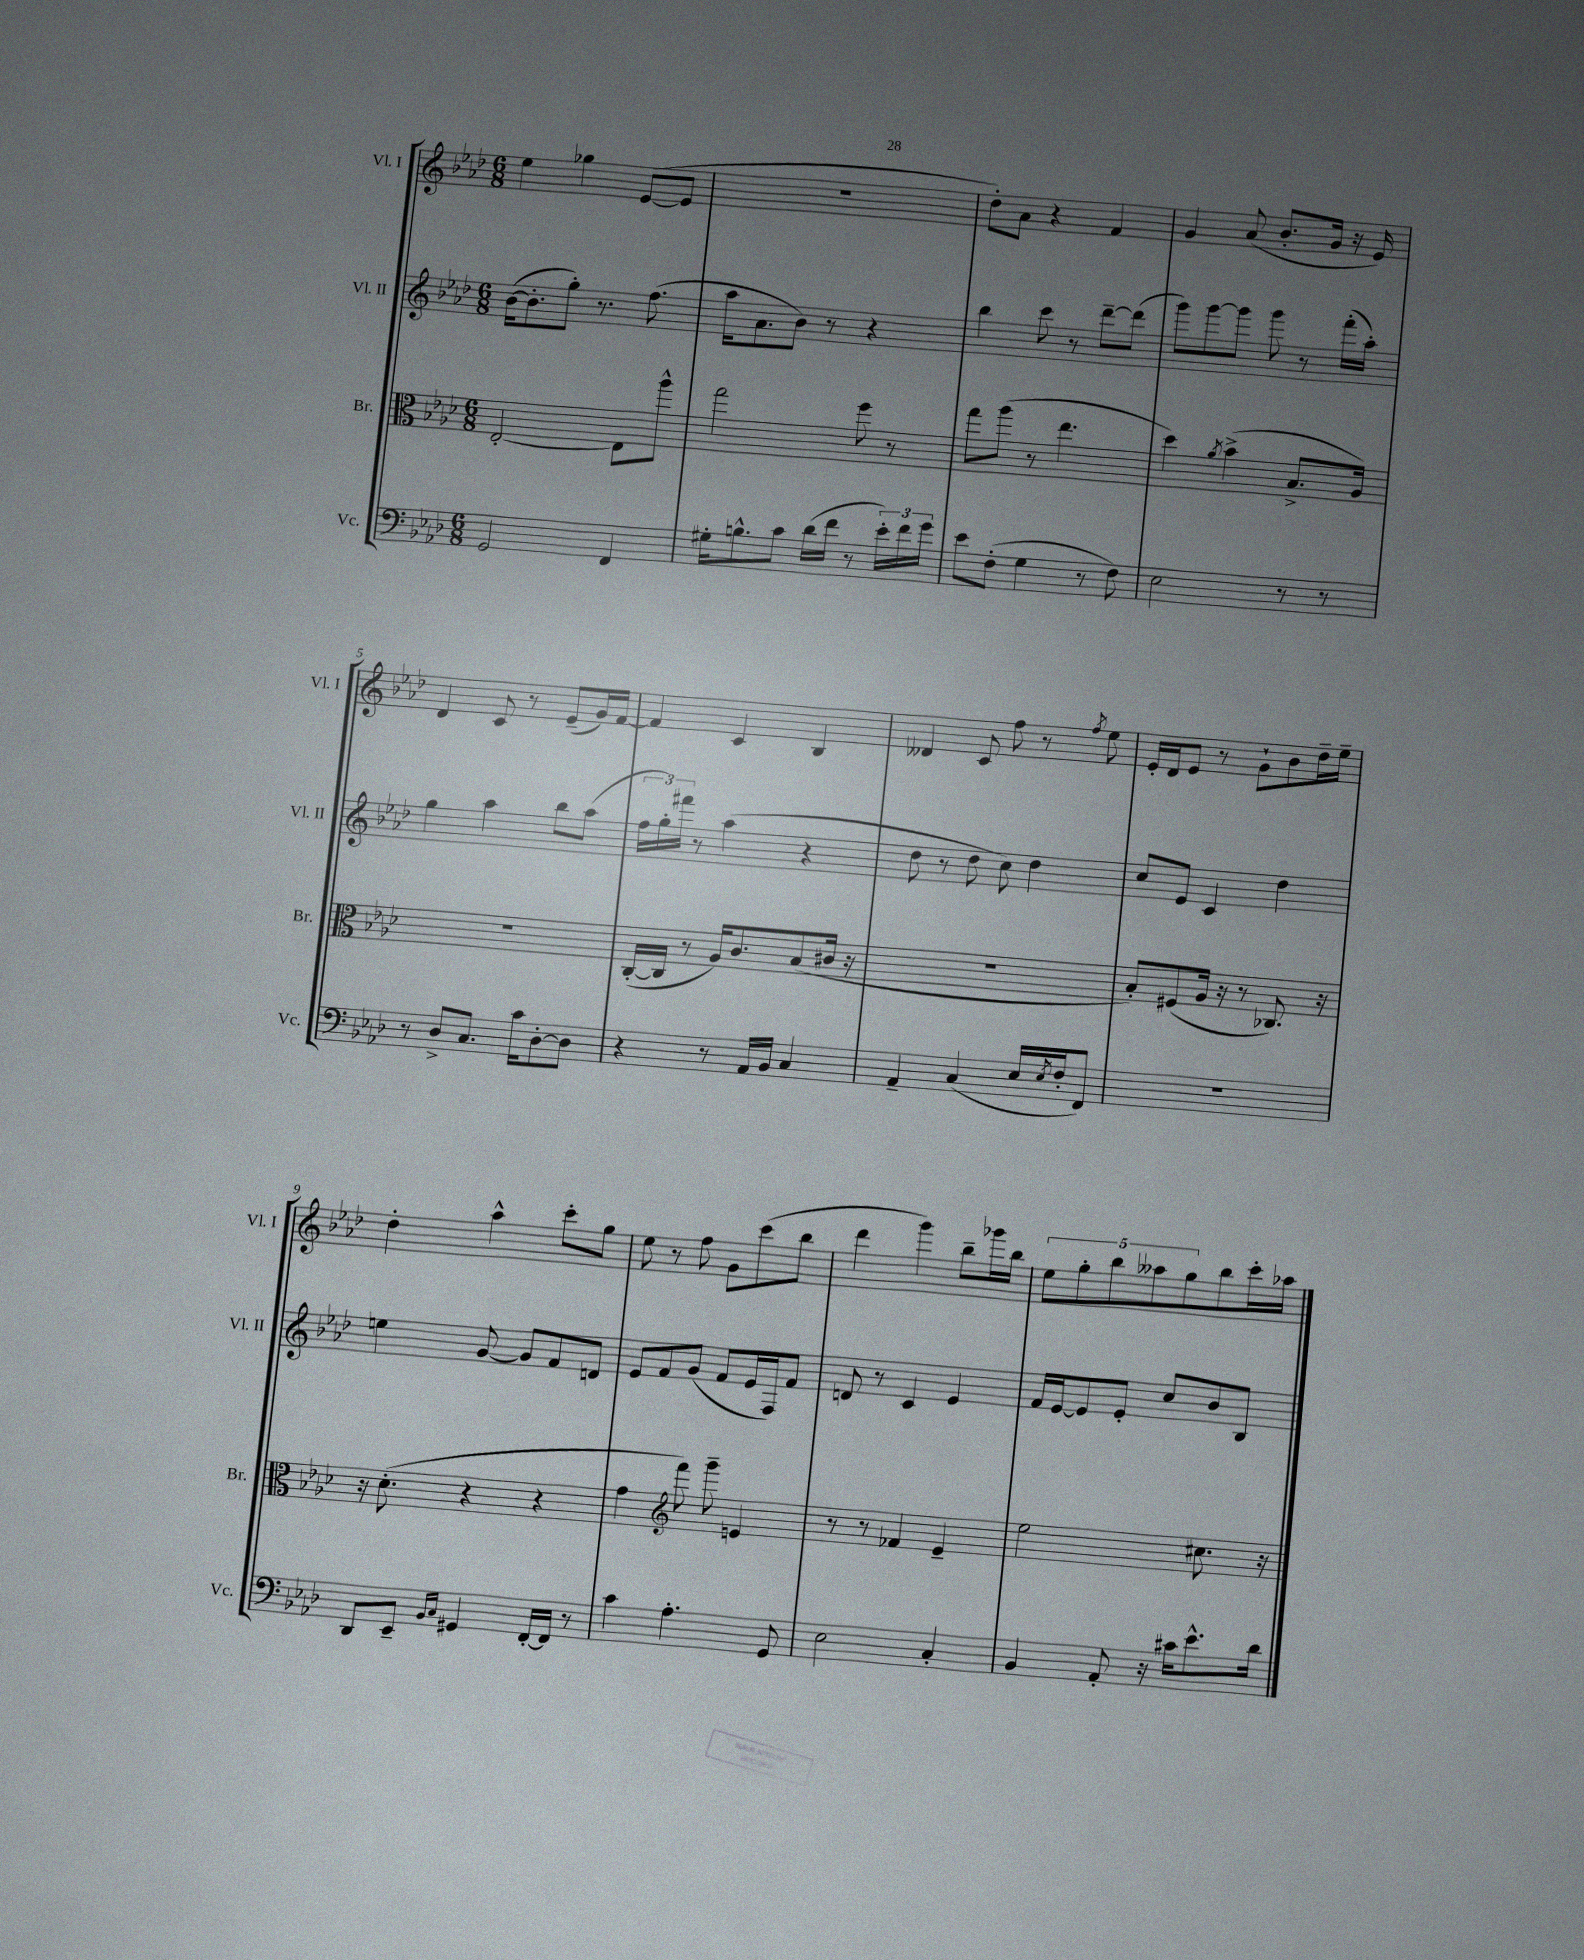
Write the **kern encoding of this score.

**kern	**kern	**kern	**kern
*part4	*part3	*part2	*part1
*staff4	*staff3	*staff2	*staff1
*I"Vc.	*I"Br.	*I"Vl. II	*I"Vl. I
*I'Vc.	*I'Br.	*I'Vl. II	*I'Vl. I
*clefF4	*clefC3	*clefG2	*clefG2
*k[b-e-a-d-]	*k[b-e-a-d-]	*k[b-e-a-d-]	*k[b-e-a-d-]
*M6/8	*M6/8	*M6/8	*M6/8
=1	=1	=1	=1
2GG/	[2E-'/	([16b-\KL	4ee-\
.	.	8.b-'\]	.
.	.	8gg'\J)	4gg-X\
.	.	8.r	.
4FF/	8E-\L]	.	([8e-/L
.	.	(8.ff\	.
.	8aa-^^\J	.	8e-/J]
=2	=2	=2	=2
16G#X'\KL	2gg\	16aa-\KL	2.r
8.Bn^^\	.	8.a-\	.
8c\J	.	8b-\J)	.
(16d-\LL	.	8r	.
16f\JJ	.	.	.
8r	8ff\	4r	.
24e-'\LL)	8r	.	.
24f\	.	.	.
24g\JJ	.	.	.
=3	=3	=3	=3
8e-\L	8gg\L	4bb-\	8dd-'\L)
(8F'\J	(8aa-\J	.	8a-\J
4G\	8r	8ccc\	4r
.	4.ee-\	8r	.
8r	.	[8ddd-~\L	4f/
8F\)	.	(8ddd-\J]	.
=4	=4	=4	=4
2E-\	4dd-\)	8ggg\L)	4g/
.	.	[8ggg\	.
.	8qa-/	.	.
.	(4b-^\	8ggg\J]	(8a-/
.	.	8ggg\	8.b-'/L
8r	8.B-^/L	8r	.
.	.	.	16g/Jk
8r	.	(16fff'\LL	16r
.	16A-/Jk)	16aa-'\JJ)	16e-/)
!!LO:LB:g=z
=5	=5	=5	=5
8r	2.r	4gg\	4d-/
8D-^/L	.	.	.
8.C/J	.	4aa-\	8c/
.	.	.	8r
16c\KL	.	.	.
[8D-'\	.	8bb-\L	(8e-~/L
8D-\J]	.	(8aa-\J	16g/L)
.	.	.	[16f/JJ
=6	=6	=6	=6
4r	([16C'/LL	24ff\LL	4f/]
.	.	24gg'\)	.
.	16C/JJ]	.	.
.	.	24fff#X\JJ	.
.	8r	8r	.
8r	16A-/KL)	(4aa-\	4c/
.	8.c/	.	.
16AA-/LL	.	.	.
16BB-/JJ	.	.	.
4C/	(8B-/	4r	4B-/
.	16c#X/Jk	.	.
.	16r	.	.
=7	=7	=7	=7
4AA-~/	2.r	8dd-\	4d--X/
.	.	8r	.
(4C/	.	8dd-\	8c/
.	.	8cc\)	8ff\
16E-/LL	.	4dd-\	8r
8qE-/	.	.	.
16F'/J	.	.	.
.	.	.	8qff/
8FF/J)	.	.	8ee-\
=8	=8	=8	=8
2.r	8B-'/L)	8cc/L	16e-'/LL
.	.	.	16d-/J
.	(8F#X/	8e-/J	8e-/J
.	16A-/Jk	4c/	8r
.	16r	.	.
.	8r	.	8g`\L
.	8.C-X/)	4dd-\	8b-\
.	.	.	16dd-~\L
.	16r	.	16ee-~\JJ
!!LO:LB:g=z
=9	=9	=9	=9
8DD-/L	16r	4een\	4dd-'\
.	(8.d-'\	.	.
8EE-~/J	.	.	.
16qqBB-/LL	.	.	.
16qqC/JJ	.	.	.
4GG#X/	4r	[8g/	4aa-^^\
.	.	8g/L]	.
[16FF'/LL	4r	8f/	8ccc'\L
16FF/JJ]	.	.	.
8r	.	8dn/J	8gg\J
=10	=10	=10	=10
4c\	4g\	8e-/L	8ee-\
.	.	8f/	8r
*	*clefG2	*	*
4.A-'\	8fff\)	(8g/J	8ff\
.	8ggg~\	8f/L	8g\L
.	4en/	16e-/L	(8ccc\
.	.	16F/J)	.
8GG/	.	8f/J	8bb-\J
=11	=11	=11	=11
2E-\	8r	8dn/	4ddd-\
.	8r	8r	.
.	4f-X/	4c/	4ggg\)
4C'/	4e-~/	4e-/	8bb-~\L
.	.	.	16ggg-X\L
.	.	.	16bb-\JJ
=12	=12	=12	=12
4BB-/	2ee-\	16f/LL	10ee-\L
.	.	[16e-/J	.
.	.	.	10gg'\
.	.	8e-/]	.
.	.	.	10bb-\
8AA-'/	.	8e-'/J	.
.	.	.	10aa--X\
16r	.	8cc/L	.
.	.	.	10gg\
16c#X\KL	.	.	.
8.e-^^\	8.cc#X\	8b-/	8bb-\
.	.	8B-/J	16ccc'\L
16d-\Jk	16r	.	16aa-X\JJ
==	==	==	==
*-	*-	*-	*-
